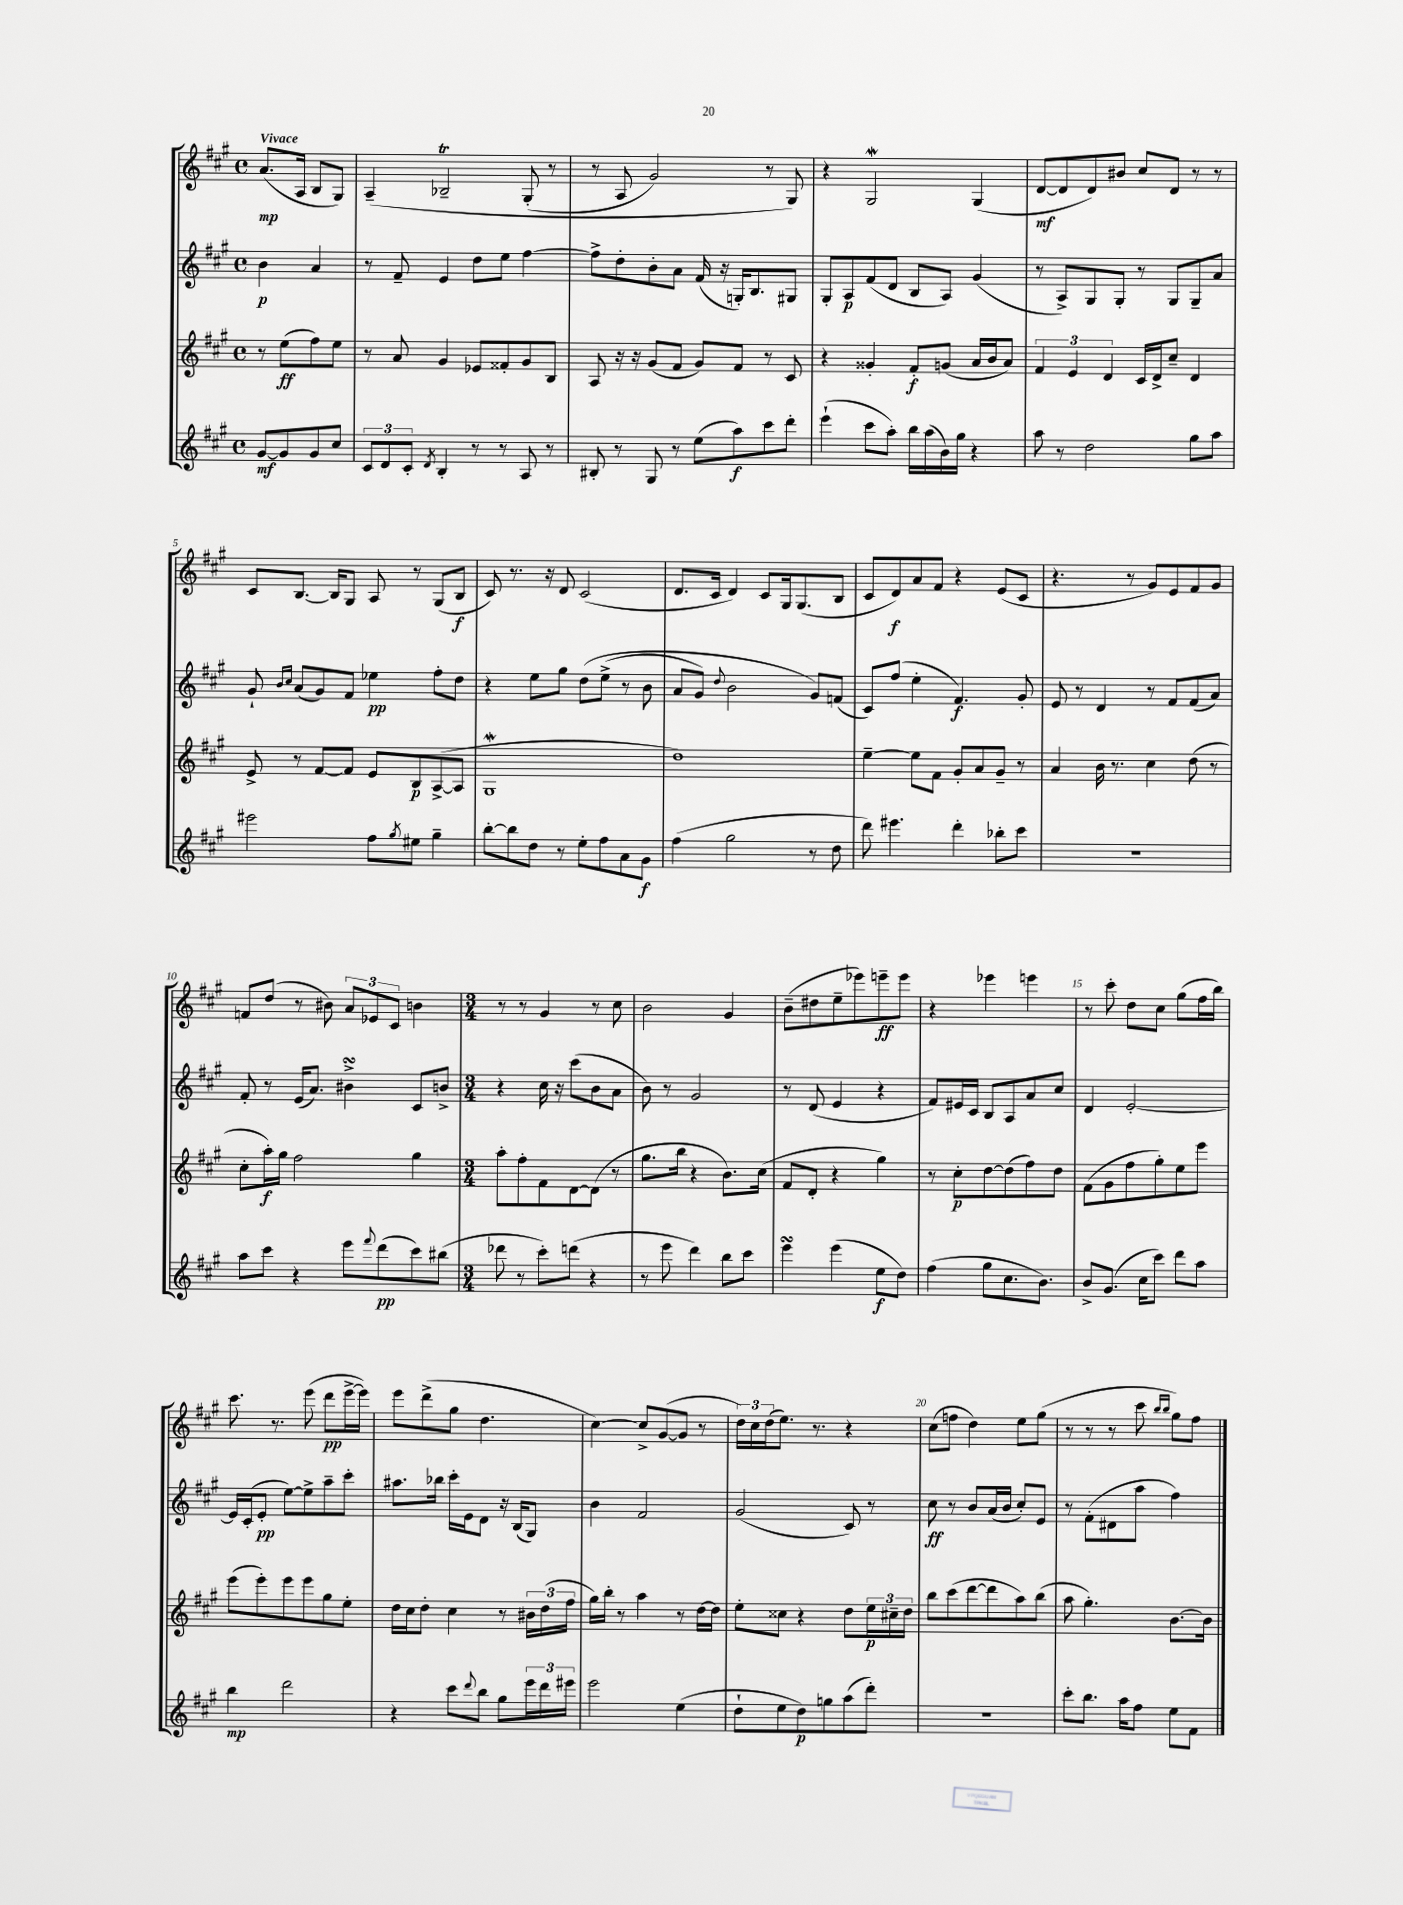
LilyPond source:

<<
\new StaffGroup <<
\new Staff = "s0" {
    \clef treble \key a \major \defaultTimeSignature \time 4/4 \partial 2 \tempo "Vivace"
    a'8.\mp( a16 b8 gis8) |
    a4--\( bes2--\trill gis8-.( r8 |
    r8 a8 gis'2) r8 gis8\) |
    r4 gis2\mordent gis4( |
    d'8~\mf d'8 d'8) bis'8 cis''8 d'8 r8 r8 |
    cis'8 b8.~ b16 gis8 a8 r8 gis8( b8\f |
    cis'8) r8. r16 d'8 cis'2( |
    d'8. cis'16 d'4) cis'8 gis16 gis8.( b8 |
    cis'8 d'8\f) a'8 fis'8 r4 e'8( cis'8 |
    r4. r8 gis'8) e'8 fis'8 gis'8 |
    f'8 d''8( r8 bis'8) \tuplet 3/2 { a'8 ees'8 cis'8 } b'4 |
    \numericTimeSignature \time 3/4 r8 r8 gis'4 r8 cis''8 |
    b'2 gis'4 |
    b'8--( dis''8 e''8-- ees'''8) e'''8--\ff e'''8 |
    r4 ees'''4 e'''4 |
    r8 cis'''8-. d''8 cis''8 gis''8( fis''16 b''16) |
    cis'''8. r8. e'''8( d'''8\pp e'''16~-> e'''16) |
    e'''8 d'''8->( gis''8 d''4. |
    cis''4~) cis''8-> gis'8~( gis'8 r8 |
    \tuplet 3/2 { d''16) cis''16 d''16( } e''8.) r8. r4 |
    cis''8( f''8 d''4) e''8 gis''8( |
    r8 r8 r8 cis'''8 \grace { b''16 b''16 } gis''8) fis''8 \bar "|." |
}
\new Staff = "s1" {
    \clef treble \key a \major \defaultTimeSignature \time 4/4 \partial 2
    b'4\p a'4 |
    r8 fis'8-- e'4 d''8 e''8 fis''4~ |
    fis''8-> d''8-. b'8-. a'8 fis'16( r16 g16-.) b8. gis8 |
    gis8-. a8\p fis'8( d'8 b8 a8) gis'4( |
    r8 a8->) gis8 gis8-. r8 gis8 gis8-- a'8 |
    gis'8-! \grace { b'16 cis''16 } a'8( gis'8) fis'8 ees''4\pp fis''8-. d''8 |
    r4 e''8 gis''8 d''8\( e''8->( r8 b'8 |
    a'8 gis'8) \appoggiatura { d''8 } b'2 gis'8\) f'8( |
    cis'8) fis''8( e''4-. fis'4.\f) gis'8-. |
    e'8 r8 d'4 r8 fis'8 fis'8( a'8) |
    fis'8-. r8 e'16( a'8.) bis'4->\turn cis'8 b'8-> |
    \numericTimeSignature \time 3/4 r4 cis''16 r16 cis'''8( b'8 a'8 |
    b'8) r8 gis'2 |
    r8 d'8( e'4 r4 |
    fis'8) eis'16 cis'16 b8 a8 a'8 cis''8 |
    d'4 e'2~-. |
    e'16 cis'16-.( e'8-.\pp e''8~) e''8-> a''8-- cis'''8-. |
    ais''8. bes''16 cis'''16-. e'16 d'8 r16 b16( gis8) |
    b'4 fis'2 |
    gis'2( cis'8) r8 |
    cis''8\ff r8 b'8 a'16( b'16 cis''8-.) e'8 |
    r8 fis'8-.( dis'8 a''8 fis''4) \bar "|." |
}
\new Staff = "s2" {
    \clef treble \key a \major \defaultTimeSignature \time 4/4 \partial 2
    r8 e''8\ff( fis''8) e''8 |
    r8 a'8 gis'4 ees'8 fisis'8-. gis'8 b8 |
    a8 r16 r16 gis'8( fis'8 gis'8) fis'8 r8 cis'8 |
    r4 gisis'4-. fis'8-.\f g'8( a'16 b'16 a'8) |
    \tuplet 3/2 { fis'4 e'4 d'4 } cis'16 d'16-> cis''8-- d'4 |
    e'8-> r8 fis'8~ fis'8 e'8 b8\p a8~->( a8 |
    gis1\mordent |
    d''1) |
    e''4~-- e''8 fis'8 gis'8-. a'8 gis'8-- r8 |
    a'4 b'16 r8. cis''4 d''8( r8 |
    cis''8-. a''16-.\f) gis''16 fis''2 gis''4 |
    \numericTimeSignature \time 3/4 a''8-. fis''8-. fis'8 d'8~ d'8( r8 |
    gis''8. b''16 r4 b'8.) cis''16( |
    fis'8 d'8-. r4 gis''4) |
    r8 cis''8-.\p d''8~ d''8( fis''8) d''8 |
    fis'8( gis'8 fis''8 gis''8-.) e''8 e'''8 |
    e'''8( e'''8-.) e'''8 e'''8 gis''8 e''8-. |
    d''16 cis''16 d''8-. cis''4 r8 \tuplet 3/2 { bis'16 d''16( fis''16 } |
    gis''16) b''16-. r8 a''4 r8 d''16~ d''16 |
    e''8-. cisis''8 r4 d''8 \tuplet 3/2 { e''16\p cis''16-- d''16 } |
    b''8 cis'''8( d'''8~ d'''8 a''8) b''8( |
    a''8 gis''4.-.) b'8.~ b'16 \bar "|." |
}
\new Staff = "s3" {
    \clef treble \key a \major \defaultTimeSignature \time 4/4 \partial 2
    gis'8~\mf gis'8 gis'8 cis''8 |
    \tuplet 3/2 { cis'8 d'8 cis'8-. } \acciaccatura { d'8 } b4-. r8 r8 a8 r8 |
    bis8-. r8 gis8 r8 e''8( a''8\f) cis'''8 d'''8-. |
    e'''4-!( cis'''8 a''8-.) b''16 a''16( b'16) gis''16 r4 |
    a''8 r8 d''2 gis''8 a''8 |
    eis'''2 fis''8 \acciaccatura { gis''8 } eis''8 gis''4-- |
    b''8~-. b''8 d''8 r8 e''8-. fis''8 a'8 gis'8\f |
    fis''4( gis''2 r8 d''8 |
    d'''8) eis'''4. d'''4-. bes''8-. cis'''8 |
    r1 |
    a''8 cis'''8 r4 e'''8 \appoggiatura { fis'''8 } d'''8\pp( cis'''8) bis''8( |
    \numericTimeSignature \time 3/4 des'''8 r8 cis'''8-.) d'''8( r4 |
    r8 e'''8 d'''4) b''8 cis'''8 |
    e'''4\turn e'''4( e''8\f d''8) |
    fis''4( gis''8 cis''8. b'8.) |
    b'8-> gis'8.( cis''16 cis'''8) d'''8 a''8 |
    b''4\mp d'''2 |
    r4 cis'''8 \appoggiatura { d'''8 } b''8 gis''8 \tuplet 3/2 { e'''16 d'''16 eis'''16 } |
    e'''2 e''4( |
    d''8-! e''8 d''8\p) g''8 a''8( d'''8-.) |
    R2. |
    cis'''8-. b''8. a''16 fis''8 e''8 fis'8 \bar "|." |
}
>>
>>
\layout { \context { \Score \override BarNumber.break-visibility = ##(#f #t #t) barNumberVisibility = #(every-nth-bar-number-visible 5) } }
